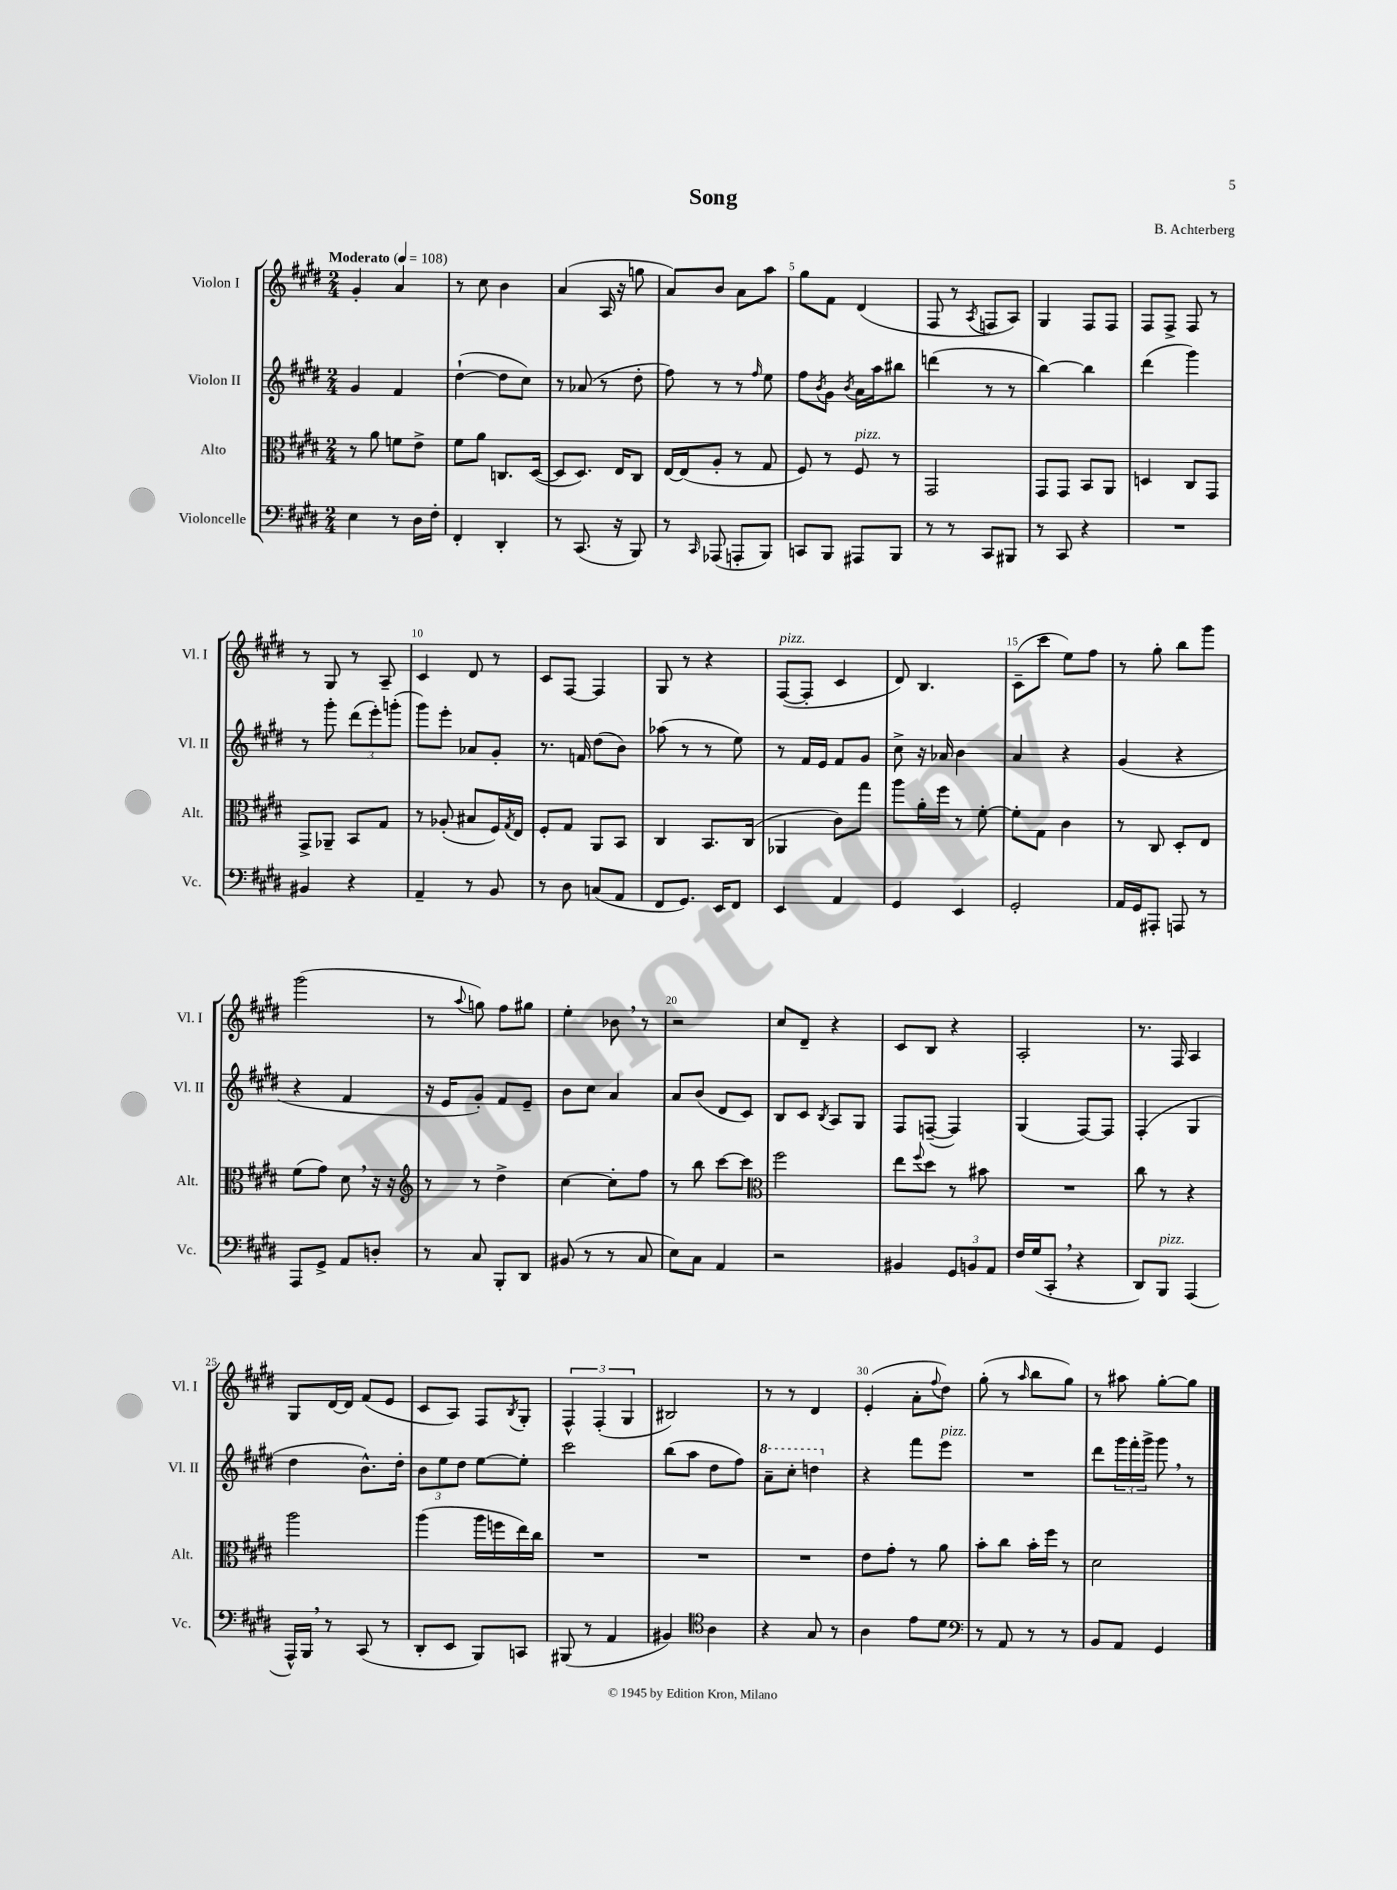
\header { title = "Song" composer = "B. Achterberg" }
<<
\new StaffGroup <<
\new Staff = "s0" \with { instrumentName = "Violon I" shortInstrumentName = "Vl. I" } {
    \clef treble \key e \major \numericTimeSignature \time 2/4 \tempo "Moderato" 4 = 108
    gis'4-. a'4 |
    r8 cis''8 b'4 |
    a'4( a16 r16 g''8 |
    a'8) b'8 a'8 a''8 |
    gis''8 fis'8 dis'4( |
    fis8 r8 \acciaccatura { a8 } f8 a8) |
    gis4 fis8 fis8 |
    fis8 fis8-> fis8 r8 |
    r8 gis8 r8 a8-- |
    cis'4 dis'8 r8 |
    cis'8 fis8~ fis4 |
    gis8 r8 r4 |
    fis8~^\markup { \italic "pizz." }( fis8-. cis'4 |
    dis'8) b4. |
    cis'8--( cis'''8 e''8) fis''8 |
    r8 gis''8-. b''8 gis'''8 |
    gis'''2( |
    r8 \appoggiatura { a''8 } g''8) fis''8 gis''8 |
    e''4-. bes'8 \breathe r8 |
    r2 |
    cis''8 dis'8-- r4 |
    cis'8 b8 r4 |
    a2-. |
    r8. fis16 a4 |
    gis8 dis'16~ dis'16 fis'8( e'8 |
    cis'8 a8) fis8 \acciaccatura { b8 } gis8-. |
    \tuplet 3/2 { fis4-^ fis4-.( gis4 } |
    bis2) |
    r8 r8 dis'4 |
    e'4-.( a'8-. \appoggiatura { fis''8 } dis''8) |
    gis''8-.( r8 \grace { a''16 } b''8 gis''8) |
    r8 ais''8 gis''8~-. gis''8 \bar "|." |
}
\new Staff = "s1" \with { instrumentName = "Violon II" shortInstrumentName = "Vl. II" } {
    \clef treble \key e \major \numericTimeSignature \time 2/4
    gis'4 fis'4 |
    dis''4~-!( dis''8 cis''8) |
    r8 aes'8( r8 dis''8-. |
    fis''8) r8 r8 \grace { fis''16 } e''8 |
    fis''8 \acciaccatura { b'8 } gis'8 \acciaccatura { b'8 } a'16 a''16 bis''8 |
    d'''4( r8 r8 |
    b''4~) b''4 |
    dis'''4( gis'''4) |
    r8 gis'''8-. \tuplet 3/2 { dis'''8( e'''8-.) g'''8-.( } |
    gis'''8) e'''8-. aes'8 gis'8-. |
    r8. f'16 dis''8( b'8) |
    aes''8( r8 r8 e''8) |
    r8 fis'16 e'16 fis'8 gis'8 |
    cis''8-> r16 aes'16 b'4 |
    a'4 r4 |
    gis'4( r4 |
    r4 fis'4 |
    r16 e'16 gis'8-.) fis'8 e'8-- |
    b'8 cis''8 a'4 |
    a'8 b'8( dis'8 cis'8) |
    b8 cis'8 \acciaccatura { b8 } a8 gis8 |
    fis8 f8~--( f4) |
    gis4( fis8~) fis8 |
    fis4-.( gis4 |
    dis''4 b'8.-^) dis''16-. |
    \tuplet 3/2 { b'8 e''8 dis''8 } e''8~ e''8-. |
    cis'''2 |
    b''8( a''8 dis''8 fis''8) |
    \ottava #1 a''8-- cis'''8-. d'''4 \ottava #0 |
    r4 fis'''8 e'''8^\markup { \italic "pizz." } |
    R2 |
    dis'''8 \tuplet 3/2 { gis'''16 fis'''16-. gis'''16-> } gis'''8 \breathe r8 \bar "|." |
}
\new Staff = "s2" \with { instrumentName = "Alto" shortInstrumentName = "Alt." } {
    \clef alto \key e \major \numericTimeSignature \time 2/4
    r8 a'8 f'8 e'8-> |
    fis'8 a'8 c8. dis16~( |
    dis8 dis8.) e16 cis8 |
    e16~ e16( a8-. r8 gis8 |
    fis8) r8 fis8^\markup { \italic "pizz." } r8 |
    gis,2 |
    gis,8 gis,8 b,8 a,8 |
    d4 cis8 gis,8 |
    gis,8-> aes,8-- b,8 gis8 |
    r8 aes8-.( bis8 fis16) \acciaccatura { gis8 } e16 |
    fis8-. gis8 a,8 b,8 |
    cis4 b,8. cis16( |
    aes,4 cis'8) gis''8 |
    a''8 a'16-. fis''16 r8 fis'8~-. |
    fis'8-. gis8 cis'4 |
    r8 cis8 dis8-. e8 |
    fis'8( gis'8) dis'8 \breathe r16 r16 |
    \clef treble r8 r8 dis''4-> |
    cis''4~ cis''8-. fis''8 |
    r8 b''8 cis'''8~ cis'''8 |
    \clef alto fis''2 |
    e''8 \appoggiatura { fis''8 } dis''8 r8 bis'8 |
    R2 |
    cis''8 r8 r4 |
    a''2 |
    a''4( a''16 f''16 e''16) cis''16 |
    R2 |
    R2 |
    R2 |
    e'8 gis'8-. r8 a'8 |
    b'8-. cis''8 b'16-. fis''16 r8 |
    dis'2 \bar "|." |
}
\new Staff = "s3" \with { instrumentName = "Violoncelle" shortInstrumentName = "Vc." } {
    \clef bass \key e \major \numericTimeSignature \time 2/4
    e4 r8 dis16 fis16-. |
    fis,4-. dis,4-. |
    r8 cis,8.( r16 b,,8) |
    r8 \grace { cis,16 } aes,,8( a,,8-. b,,8) |
    c,8 b,,8 ais,,8 b,,8 |
    r8 r8 cis,8 bis,,8 |
    r8 cis,8 r4 |
    R2 |
    bis,4 r4 |
    a,4-- r8 b,8 |
    r8 dis8 c8( a,8 |
    fis,8 gis,8.) e,16 fis,8 |
    e,4 a,4 |
    gis,4 e,4 |
    gis,2-. |
    a,16 gis,16 ais,,8-. a,,8 r8 |
    a,,8 gis,8-> a,8 d8-. |
    r8 cis8 b,,8-. dis,8 |
    bis,8( r8 r8 cis8 |
    e8) cis8 a,4 |
    r2 |
    bis,4 \tuplet 3/2 { gis,8 b,8 a,8 } |
    fis16 gis16( cis,8-. \breathe r4 |
    dis,8) b,,8^\markup { \italic "pizz." } a,,4( |
    a,,16-^) b,,16 \breathe r8 cis,8( r8 |
    dis,8-. e,8 b,,8) c,8 |
    bis,,8( r8 a,4 |
    bis,4) \clef tenor a4 |
    r4 gis8 r8 |
    a4 e'8 dis'8 |
    \clef bass r8 a,8 r8 r8 |
    b,8 a,8 gis,4 \bar "|." |
}
>>
>>
\layout { \context { \Score \override BarNumber.break-visibility = ##(#f #t #t) barNumberVisibility = #(every-nth-bar-number-visible 5) } }
